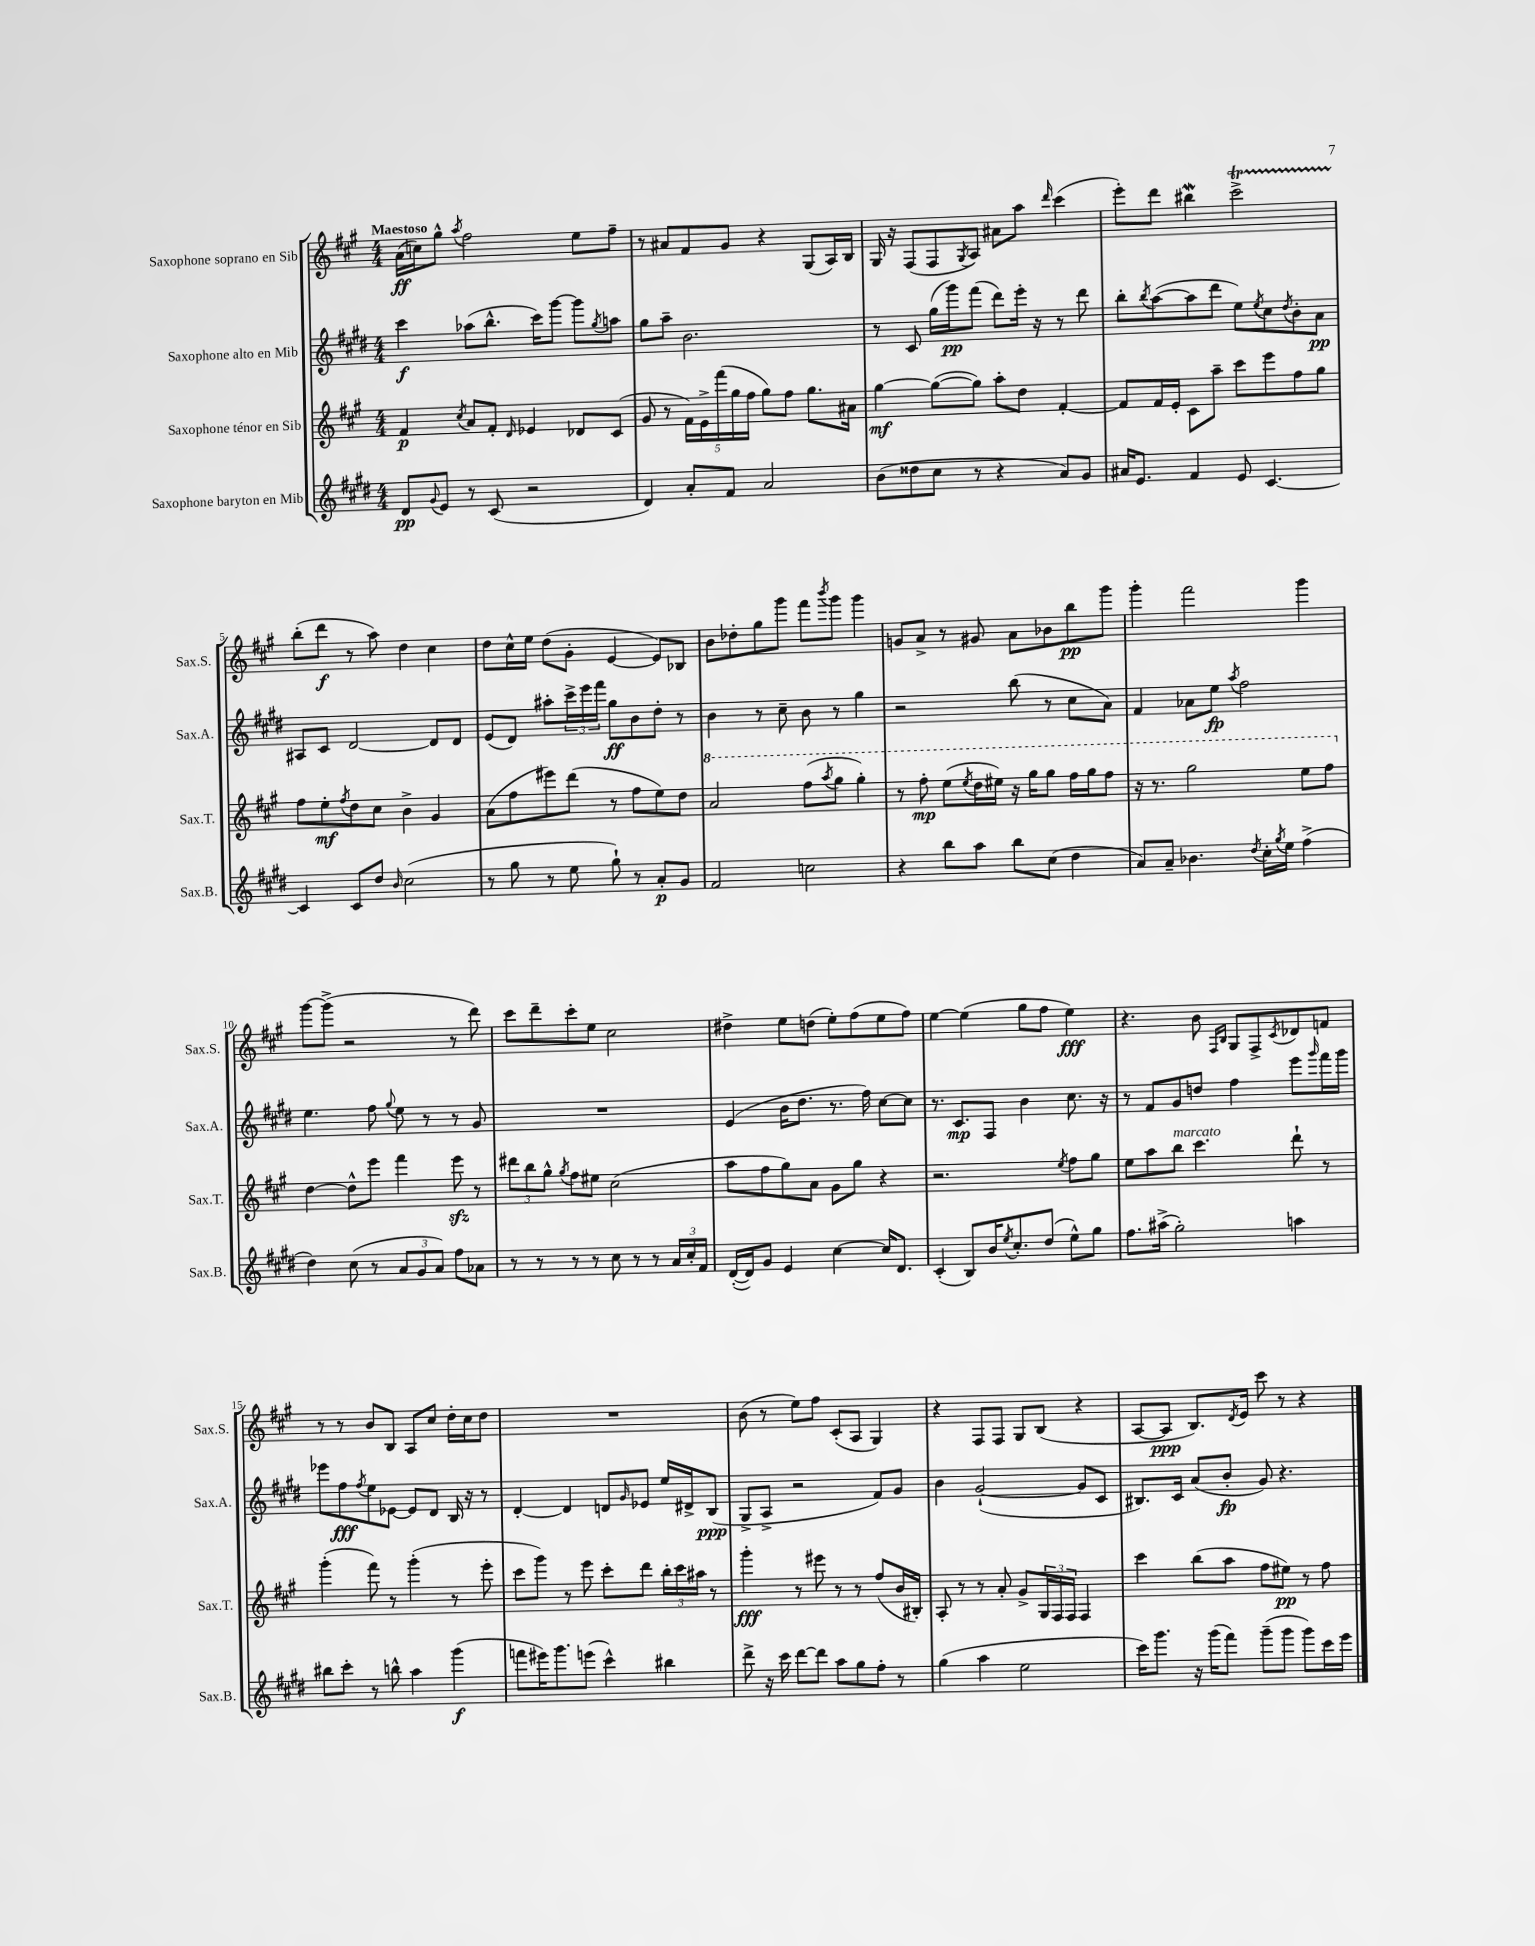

**kern	**dynam	**kern	**dynam	**kern	**dynam	**kern	**dynam
*part4	*part4	*part3	*part3	*part2	*part2	*part1	*part1
*staff4	*staff4	*staff3	*staff3	*staff2	*staff2	*staff1	*staff1
*I"Saxophone baryton en Mib	*	*I"Saxophone ténor en Sib	*	*I"Saxophone alto en Mib	*	*I"Saxophone soprano en Sib	*
*I'Sax.B.	*	*I'Sax.T.	*	*I'Sax.A.	*	*I'Sax.S.	*
*clefG2	*	*clefG2	*	*clefG2	*	*clefG2	*
*k[f#c#g#d#]	*	*k[f#c#g#]	*	*k[f#c#g#d#]	*	*k[f#c#g#]	*
*M4/4	*	*M4/4	*	*M4/4	*	*M4/4	*
=1	=1	=1	=1	=1	=1	=1	=1
!	!	!	!	!	!	!LO:TX:a:B:t=Maestoso	!
8d#/L	pp	4f#/	p	4ccc#\	f	(16a\LL	ff
.	.	.	.	.	.	16ccn\J)	.
8qqg#/	.	.	.	.	.	.	.
8e/J	.	.	.	.	.	8gg#^^\J	.
.	.	8qcc#/	.	.	.	8qaa/	.
8r	.	8a/L	.	(8aa-X\L	.	2ff#\	.
(8c#/	.	8f#'/J	.	8.bb^^\J	.	.	.
.	.	16qqd/	.	.	.	.	.
2r	.	4e-X/	.	.	.	.	.
.	.	.	.	16ccc#\KL)	.	.	.
.	.	.	.	[8ggg#\J	.	.	.
.	.	8d-X/L	.	8ggg#\L]	.	8ee\L	.
.	.	.	.	8qgg#/	.	.	.
.	.	(8c#/J	.	8aan\J	.	8ff#~\J	.
=2	=2	=2	=2	=2	=2	=2	=2
4d#/)	.	8g#/	.	8gg#\L	.	8r	.
.	.	8r	.	8aa~\J	.	8a#X/L	.
8a'/L	.	20f#\LL)	.	2.b\	.	8f#/	.
.	.	20e^\	.	.	.	.	.
.	.	(20fff#\	.	.	.	.	.
8f#/J	.	.	.	.	.	8g#/J	.
.	.	20gg#\	.	.	.	.	.
.	.	20ff#\JJ	.	.	.	.	.
2a/	.	8gg#\L)	.	.	.	4r	.
.	.	8ff#\J	.	.	.	.	.
.	.	8.gg#\L	.	.	.	(8G#/L	.
.	.	.	.	.	.	16A/L)	.
.	.	16a#X\Jk	.	.	.	16B/JJ	.
=3	=3	=3	=3	=3	=3	=3	=3
(8b\L	.	[4gg#\	mf	8r	.	16G#/	.
.	.	.	.	.	.	16r	.
8dd##X\	.	.	.	8c#/	.	(8F#/L	.
8cc#\J	.	(8gg#\L_	.	(16gg#\LL	.	8F#/	.
.	.	.	.	16ggg#\J)	pp	.	.
.	.	.	.	.	.	8qG#/	.
8r	.	8gg#\J])	.	(8fff#\J	.	8A/J)	.
4r	.	8aa'\L	.	8ddd#\L)	.	8a#X\L	.
.	.	8dd\J	.	16eee'\Jk	.	8aa\J	.
.	.	.	.	16r	.	.	.
.	.	.	.	.	.	16qqddd/	.
8a/L)	.	[4f#'/	.	8r	.	(4ccc#\	.
8g#/J	.	.	.	8ddd#\	.	.	.
=4	=4	=4	=4	=4	=4	=4	=4
16a#X/KL	.	8f#/L]	.	8bb'\L	.	8eee'\L)	.
8.e/J	.	.	.	.	.	.	.
.	.	.	.	8qbb/	.	.	.
.	.	16f#/L	.	([8aa\	.	8ddd\J	.
.	.	16e'/JJ	.	.	.	.	.
4f#/	.	8c#\L	.	8aa\]	.	4bb#XW\	.
.	.	8aa~\J	.	8ddd#\J	.	.	.
8e/	.	8ccc#\L	.	8ee\L)	.	2ccc#t^\	.
.	.	.	.	8qee/	.	.	.
[4.c#/	.	8eee\	.	8cc#\	.	.	.
.	.	.	.	8qdd#/	.	.	.
.	.	8ff#\	.	8b'\	.	.	.
.	.	8gg#\J	.	8a\J	pp	.	.
!!LO:LB:g=z
=5	=5	=5	=5	=5	=5	=5	=5
4c#/]	.	8ff#\L	.	8A#X/L	.	(8bb'\L	.
.	.	8ee'\	mf	8c#/J	.	8ddd\J	f
.	.	8qff#/	.	.	.	.	.
8c#/L	.	8dd\	.	[2d#/	.	8r	.
8dd#/J	.	8cc#\J	.	.	.	8aa\)	.
16qqb/	.	.	.	.	.	.	.
(2cc#\	.	4b^\	.	.	.	4dd\	.
.	.	4g#/	.	8d#/L]	.	4cc#\	.
.	.	.	.	8d#/J	.	.	.
=6	=6	=6	=6	=6	=6	=6	=6
8r	.	(8a\L	.	(8e/L	.	8dd\L	.
8gg#\	.	8ff#\	.	8d#/J)	.	16cc#^^\L	.
.	.	.	.	.	.	16ee\JJ	.
8r	.	8eee#X\)	.	8aa#X'\L	.	(8dd\L	.
8ee\	.	(8ddd\J	.	24ccc#^\L	.	8g#'\J	.
.	.	.	.	24eee\	.	.	.
.	.	.	.	24fff#\JJ	.	.	.
8gg#`\)	.	8r	.	8gg#\L	ff	[4e/	.
8r	.	8ff#\L	.	8b\	.	.	.
8a'/L	p	8ee\)	.	8dd#'\J	.	8e/L])	.
8g#/J	.	8dd\J	.	8r	.	8B-X/J	.
=7	=7	=7	=7	=7	=7	=7	=7
*	*	*8va	*	*	*	*	*
2f#/	.	2aa/	.	4b\	.	8b\L	.
.	.	.	.	.	.	8dd-X'\	.
.	.	.	.	8r	.	8gg#\	.
.	.	.	.	8cc#~\	.	8ggg#\J	.
2ccn\	.	(8fff#\L	.	8b\	.	8fff#\L	.
.	.	8qaaa/	.	.	.	8qbbb/	.
.	.	8ggg#\J	.	8r	.	8ggg#\J	.
.	.	4ggg#'\)	.	4gg#\	.	4ggg#\	.
=8	=8	=8	=8	=8	=8	=8	=8
4r	.	8r	.	2r	.	8gn/L	.
.	.	8fff#'\	mp	.	.	8a^/J	.
8bb\L	.	(8eee\L	.	.	.	8r	.
.	.	8qeee/	.	.	.	.	.
8aa\J	.	16ddd\L	.	.	.	8g#X/	.
.	.	16eee#X\JJ)	.	.	.	.	.
8bb\L	.	16r	.	(8bb\	.	8a\L	.
.	.	16ggg#\KL	.	.	.	.	.
(8cc#\J	.	8ggg#\J	.	8r	.	8b-X\	.
4dd#\	.	16fff#\LL	.	8cc#\L	.	8bb\	pp
.	.	16ggg#\J	.	.	.	.	.
.	.	8fff#\J	.	8a\J)	.	8ggg#\J	.
=9	=9	=9	=9	=9	=9	=9	=9
8a/L)	.	16r	.	4f#/	.	4ggg#'\	.
.	.	8.r	.	.	.	.	.
8a~/J	.	.	.	.	.	.	.
4.b-X\	.	2ggg#\	.	8a-X\L	.	2fff#\	.
.	.	.	.	8ee\J	fp	.	.
.	.	.	.	8qaa/	.	.	.
.	.	.	.	2ff#\	.	.	.
8qdd#/	.	.	.	.	.	.	.
16cc#'\LL	.	.	.	.	.	.	.
8qgg#/	.	.	.	.	.	.	.
16ee\JJ	.	.	.	.	.	.	.
(4ff#^\	.	8eee\L	.	.	.	4ggg#\	.
.	.	8fff#\J	.	.	.	.	.
!!LO:LB:g=z
=10	=10	=10	=10	=10	=10	=10	=10
*	*	*X8va	*	*	*	*	*
4dd#\)	.	[4dd\	.	4.ee\	.	[8ggg#\L	.
.	.	.	.	.	.	(8ggg#^\J]	.
(8cc#\	.	8dd^^\L]	.	.	.	2r	.
8r	.	8eee\J	.	8ff#\	.	.	.
.	.	.	.	8qqgg#/	.	.	.
12a/L	.	4fff#\	.	8ee\	.	.	.
12g#/	.	.	.	.	.	.	.
.	.	.	.	8r	.	.	.
12a/J)	.	.	.	.	.	.	.
8ff#\L	.	8eeezz\	.	8r	.	8r	.
8a-X\J	.	8r	.	8g#/	.	8ddd\)	.
=11	=11	=11	=11	=11	=11	=11	=11
8r	.	12ddd#X\L	.	1r	.	8ccc#\L	.
.	.	12bb\	.	.	.	.	.
8r	.	.	.	.	.	8ddd~\	.
.	.	12gg#^^\J	.	.	.	.	.
.	.	8qgg#/	.	.	.	.	.
8r	.	8ff#\L	.	.	.	8ccc#'\	.
8r	.	8ee#X\J	.	.	.	8ee\J	.
8cc#\	.	(2cc#\	.	.	.	2cc#\	.
8r	.	.	.	.	.	.	.
8r	.	.	.	.	.	.	.
24a/LL	.	.	.	.	.	.	.
24cc#'/	.	.	.	.	.	.	.
24f#/JJ	.	.	.	.	.	.	.
=12	=12	=12	=12	=12	=12	=12	=12
([16d#'/LL	.	8aa\L	.	(4e/	.	4dd#X^\	.
16d#/J])	.	.	.	.	.	.	.
8g#/J	.	8ff#\	.	.	.	.	.
4e/	.	8gg#\)	.	16b\KL	.	8ee\L	.
.	.	.	.	8.dd#\J	.	.	.
.	.	8a\J	.	.	.	(8ddn\J	.
[4cc#\	.	8g#\L	.	8.r	.	8ee'\L)	.
.	.	8gg#\J	.	.	.	(8ff#\	.
.	.	.	.	16ff#\)	.	.	.
16cc#/KL]	.	4r	.	[8cc#\L	.	8ee\	.
8.d#/J	.	.	.	.	.	.	.
.	.	.	.	8cc#\J]	.	8ff#\J)	.
=13	=13	=13	=13	=13	=13	=13	=13
(4c#'/	.	2.r	.	8.r	.	[4ee\	.
.	.	.	.	8.c#/L	mp	.	.
8B/L)	.	.	.	.	.	(4ee\]	.
16b/K	.	.	.	8F#/J	.	.	.
8qee/	.	.	.	.	.	.	.
8.cc#'/	.	.	.	.	.	.	.
.	.	.	.	4b\	.	8gg#\L	.
(8dd#/J	.	.	.	.	.	8ff#\J	.
.	.	8qee/	.	.	.	.	.
8ee^^\L)	.	8ff#\L	.	8.cc#\	.	4ee\)	fff
8gg#\J	.	8gg#\J	.	.	.	.	.
.	.	.	.	16r	.	.	.
=14	=14	=14	=14	=14	=14	=14	=14
8.ff#\L	.	8ee\L	.	8r	.	4.r	.
.	.	8aa\	.	8f#/L	.	.	.
(16aa#X^\Jk	.	.	.	.	.	.	.
!	!	!LO:TX:a:i:t=marcato	!	!	!	!	!
2gg#'\)	.	8bb\J	.	8g#/	.	.	.
.	.	4.ccc#\	.	8ddn/J	.	8b\	.
.	.	.	.	.	.	16qqF#/LL	.
.	.	.	.	.	.	16qqB/JJ	.
.	.	.	.	4ff#\	.	8G#/L	.
.	.	.	.	.	.	8F#^/	.
.	.	.	.	.	.	8qc#/	.
4aan\	.	8ddd`\	.	8eee\L	.	8d-X/	.
.	.	.	.	16qqggg#/	.	.	.
.	.	8r	.	16fff#\L	.	8fn/J	.
.	.	.	.	16ggg#\JJ	.	.	.
!!LO:LB:g=z
=15	=15	=15	=15	=15	=15	=15	=15
8bb#X\L	.	(4ggg#'\	.	8eee-X\L	.	8r	.
8ccc#'\J	.	.	.	8ff#\	fff	8r	.
.	.	.	.	8qff#/	.	.	.
8r	.	8fff#\)	.	8ee\	.	8b/L	.
8bbn^^\	.	8r	.	[8e-X\J	.	8B/J	.
4aa\	.	(4ggg#'\	.	8e-/L]	.	8A/L	.
.	.	.	.	8d#/J	.	8cc#/J	.
(4ggg#\	f	8r	.	16B/	.	16dd'\LL	.
.	.	.	.	16r	.	16cc#\J	.
.	.	8eee'\	.	8r	.	8dd\J	.
=16	=16	=16	=16	=16	=16	=16	=16
8fffn\L	.	8ccc#\L	.	[4d#'/	.	1r	.
16eee#X\K)	.	8ggg#\J)	.	.	.	.	.
8.ggg#\	.	.	.	.	.	.	.
.	.	8r	.	4d#/]	.	.	.
(8eeen\J	.	8eee\	.	.	.	.	.
4ccc#^^\)	.	8ccc#'\L	.	8dn/L	.	.	.
.	.	.	.	16qqg#/	.	.	.
.	.	8ddd\J	.	8e-X/J	.	.	.
4bb#X\	.	24bb'\LL	.	16ee/LL	.	.	.
.	.	24ccc#\	.	.	.	.	.
.	.	.	.	16d#X^/J	.	.	.
.	.	24aa#X\JJ	.	.	.	.	.
.	.	8r	.	(8B/J	ppp	.	.
=17	=17	=17	=17	=17	=17	=17	=17
8ddd#^\	.	4ggg#'\	fff	8G#^/L	.	(8b\	.
16r	.	.	.	8A^/J	.	8r	.
16ccc#\	.	.	.	.	.	.	.
[8ddd#\L	.	8r	.	2r	.	8ee\L)	.
8ddd#\J]	.	8eee#X\	.	.	.	8ff#\J	.
8aa\L	.	8r	.	.	.	(8c#'/L	.
8gg#\	.	8r	.	.	.	8A/J	.
8ff#'\J	.	(8ff#/L	.	8f#/L)	.	4G#/)	.
8r	.	16b/L	.	8g#/J	.	.	.
.	.	16B#X'/JJ)	.	.	.	.	.
=18	=18	=18	=18	=18	=18	=18	=18
(4gg#\	.	8A'/	.	4b\	.	4r	.
.	.	8r	.	.	.	.	.
4aa\	.	8r	.	([2g#`/	.	8F#/L	.
.	.	8a'/	.	.	.	8F#/J	.
2ee\	.	8g#^/L	.	.	.	8G#/L	.
.	.	24G#/L	.	.	.	(8B/J	.
.	.	24F#/	.	.	.	.	.
.	.	24F#/JJ	.	.	.	.	.
.	.	4F#/	.	8g#/L]	.	4r	.
.	.	.	.	8c#/J	.	.	.
=19	=19	=19	=19	=19	=19	=19	=19
16ccc#\KL)	.	4ccc#\	.	8.B#X/L)	.	[8A/L	.
8.ggg#\J	.	.	.	.	.	.	.
.	.	.	.	.	.	8A/J]	ppp
.	.	.	.	16c#/Jk	.	.	.
16r	.	(8bb\L	.	(8a/L	.	8.B/L)	.
(16ggg#\KL	.	.	.	.	.	.	.
8fff#\J)	.	8aa\J	.	8b'/J	fp	.	.
.	.	.	.	.	.	8qd/	.
.	.	.	.	.	.	16e/Jk	.
(8ggg#~\L	.	8ff#\L	.	8g#/)	.	8ccc#\	.
8ggg#\J	.	8ee#X\J)	pp	4.r	.	8r	.
8ggg#\L)	.	8r	.	.	.	4r	.
16ccc#\L	.	8ff#\	.	.	.	.	.
16eee\JJ	.	.	.	.	.	.	.
==	==	==	==	==	==	==	==
*-	*-	*-	*-	*-	*-	*-	*-
